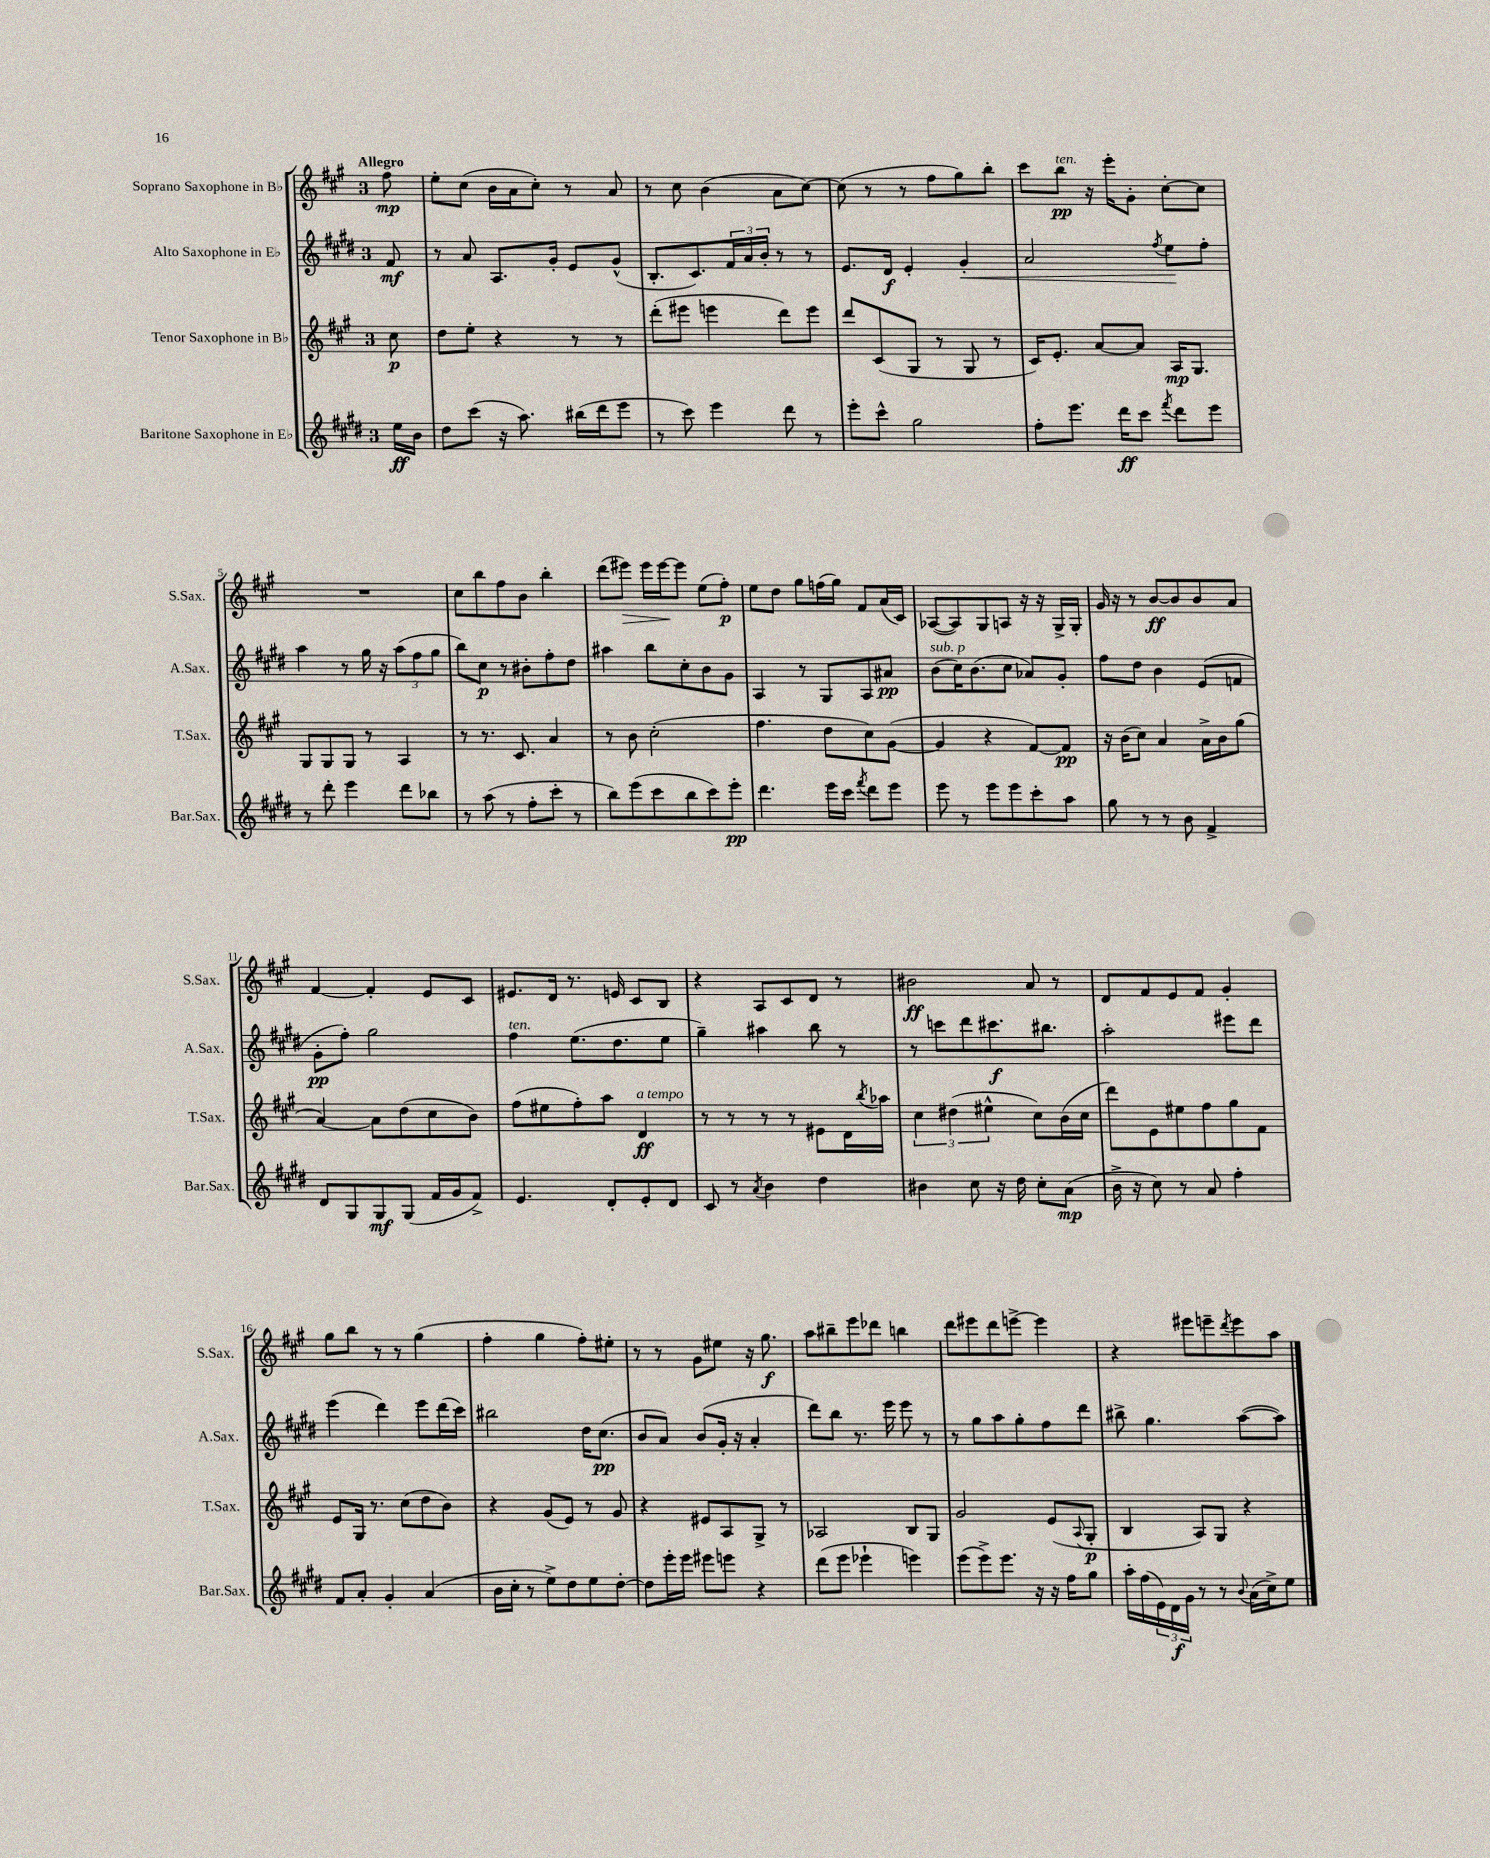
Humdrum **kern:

**kern	**dynam	**kern	**dynam	**kern	**dynam	**kern	**dynam
*part4	*part4	*part3	*part3	*part2	*part2	*part1	*part1
*staff4	*staff4	*staff3	*staff3	*staff2	*staff2	*staff1	*staff1
*I"Baritone Saxophone in E♭	*	*I"Tenor Saxophone in B♭	*	*I"Alto Saxophone in E♭	*	*I"Soprano Saxophone in B♭	*
*I'Bar.Sax.	*	*I'T.Sax.	*	*I'A.Sax.	*	*I'S.Sax.	*
*clefG2	*	*clefG2	*	*clefG2	*	*clefG2	*
*k[f#c#g#d#]	*	*k[f#c#g#]	*	*k[f#c#g#d#]	*	*k[f#c#g#]	*
*M3/4	*	*M3/4	*	*M3/4	*	*M3/4	*
=	=	=	=	=	=	=	=
!	!	!	!	!	!	!LO:TX:a:B:t=Allegro	!
16ee\LL	ff	8cc#\	p	8f#/	mf	8ff#\	mp
16b\JJ	.	.	.	.	.	.	.
=1	=1	=1	=1	=1	=1	=1	=1
8dd#\L	.	8dd\L	.	8r	.	8ee'\L	.
(8ccc#\J	.	8ee'\J	.	8a/	.	(8cc#\J	.
16r	.	4r	.	8.A/L	.	16b\LL	.
8.aa\)	.	.	.	.	.	16a\J	.
.	.	.	.	.	.	8cc#'\J)	.
.	.	.	.	16g#'/Jk	.	.	.
(16bb#X\LL	.	8r	.	8e/L	.	8r	.
16ddd#\J	.	.	.	.	.	.	.
8eee\J	.	8r	.	(8g#^^/J	.	8a/	.
=2	=2	=2	=2	=2	=2	=2	=2
8r	.	(8ddd'\L	.	8.B'/L	.	8r	.
8ccc#\)	.	8eee#X\J	.	.	.	8cc#\	.
.	.	.	.	8.c#/)	.	.	.
4eee\	.	4eeen\	.	.	.	(4b\	.
.	.	.	.	24f#/L	.	.	.
.	.	.	.	24a/	.	.	.
.	.	.	.	24b'/JJ	.	.	.
8ddd#\	.	8ddd\L)	.	8r	.	8a\L	.
8r	.	8eee\J	.	8r	.	[8cc#\J)	.
=3	=3	=3	=3	=3	=3	=3	=3
8eee'\L	.	8ddd/L	.	8.e/L	.	(8cc#\]	.
8ccc#^^\J	.	(8c#/	.	.	.	8r	.
.	.	.	.	16d#/Jk	f	.	.
2gg#\	.	8G#/J	.	4e'/	.	8r	.
.	.	8r	.	.	.	8ff#\L	.
!	!	!	!	!	!LO:HP:b	!	!
.	.	8G#/	.	4g#'/	<	8gg#\)	.
.	.	8r	.	.	.	8bb'\J	.
=4	=4	=4	=4	=4	=4	=4	=4
8ff#'\L	.	16c#/KL)	.	2a/	.	8ccc#\L	.
.	.	8.e'/J	.	.	.	.	.
!	!	!	!	!	!	!LO:TX:a:i:t=ten.	!
8.eee\J	.	.	.	.	.	8bb\J	pp
.	.	[8a/L	.	.	.	16r	.
16ddd#\KL	ff	.	.	.	.	16eee'\KL	.
8ccc#\J	.	8a/J]	.	.	.	8g#'\J	.
8qfff#/	.	.	.	8qff#/	.	.	.
8ddd#\L	.	16A/KL	mp	8ee\L	.	[8cc#'\L	.
.	.	8.G#/J	.	.	.	.	.
8eee\J	.	.	.	8ff#'\J	[	8cc#\J]	.
!!LO:LB:g=z
=5	=5	=5	=5	=5	=5	=5	=5
8r	.	8G#/L	.	4aa\	.	2.r	.
8ddd#'\	.	8G#/	.	.	.	.	.
4eee\	.	8G#/J	.	8r	.	.	.
.	.	8r	.	16gg#\	.	.	.
.	.	.	.	16r	.	.	.
8ddd#\L	.	4A/	.	(12aa\L	.	.	.
.	.	.	.	12ff#\	.	.	.
8bb-X\J	.	.	.	.	.	.	.
.	.	.	.	12gg#\J	.	.	.
=6	=6	=6	=6	=6	=6	=6	=6
8r	.	8r	.	8bb\L)	.	8cc#\L	.
(8aa\	.	8.r	.	8cc#\J	p	8bb\	.
8r	.	.	.	8r	.	8ff#\	.
.	.	8.c#/	.	.	.	.	.
8ff#'\L	.	.	.	8b#X'\L	.	8b\J	.
8ccc#'\J	.	4a/	.	8ff#'\	.	4bb'\	.
8r	.	.	.	8dd#\J	.	.	.
=7	=7	=7	=7	=7	=7	=7	=7
8bb\L)	.	8r	.	4aa#X\	.	(8ddd\L	.
!	!	!	!	!	!	!	!LO:HP:b
(8eee\	.	8b\	.	.	.	8eee#X\J)	>
8ccc#\	.	(2cc#'\	.	8bb\L	.	16eee#\LL	.
.	.	.	.	.	.	[16eee#\J	.
8bb\	.	.	.	8cc#'\	.	8eee#\J]	]
8ccc#\)	.	.	.	8b\	.	(8ee\L	.
8eee'\J	pp	.	.	8g#\J	.	8ff#'\J)	p
=8	=8	=8	=8	=8	=8	=8	=8
4.ddd#\	.	4.ff#\	.	4A/	.	8ee\L	.
.	.	.	.	.	.	8dd\J	.
.	.	.	.	8r	.	8gg#\L	.
16eee\LL	.	8dd\L	.	8G#/L	.	(16ffn\L	.
16ccc#\JJ	.	.	.	.	.	16gg#\JJ)	.
8qfff#/	.	.	.	.	.	.	.
8ddd#\L	.	8cc#\)	.	8A/	.	8f#/L	.
8eee\J	.	([8g#\J	.	8a#X/J	pp	(16a/L	.
.	.	.	.	.	.	16c#/JJ)	.
=9	=9	=9	=9	=9	=9	=9	=9
!	!	!	!	!LO:TX:a:i:t=sub. p	!	!	!
8eee\	.	4g#/]	.	(8b\L	.	([8A-X/L	.
8r	.	.	.	16cc#\K)	.	8A-/])	.
.	.	.	.	(8.b\	.	.	.
8eee\L	.	4r	.	.	.	8G#/	.
8eee\	.	.	.	8cc#\J	.	8An/J	.
8ccc#'\	.	[8f#/L)	.	8a-X/L)	.	16r	.
.	.	.	.	.	.	16r	.
8aa\J	.	8f#/J]	pp	8g#'/J	.	16G#^/LL	.
.	.	.	.	.	.	16G#'/JJ	.
=10	=10	=10	=10	=10	=10	=10	=10
8gg#\	.	16r	.	8ff#\L	.	16g#/	.
.	.	(16b\KL	.	.	.	16r	.
8r	.	8cc#\J)	.	8dd#\J	.	8r	.
8r	.	4a/	.	4b\	.	[8b/L	ff
8b\	.	.	.	.	.	8b/]	.
4f#^/	.	16a^\LL	.	(8e/L	.	8b/	.
.	.	16b\J	.	.	.	.	.
.	.	(8gg#\J	.	8fn/J	.	8a/J	.
!!LO:LB:g=z
=11	=11	=11	=11	=11	=11	=11	=11
8d#/L	.	[4a/)	.	8g#'\L	pp	[4f#/	.
8G#/	.	.	.	8ff#'\J)	.	.	.
8G#/	mf	8a\L]	.	2gg#\	.	4f#'/]	.
(8G#/J	.	(8dd\	.	.	.	.	.
16f#/LL	.	8cc#\	.	.	.	8e/L	.
16g#/J	.	.	.	.	.	.	.
8f#^/J)	.	8b\J)	.	.	.	8c#/J	.
=12	=12	=12	=12	=12	=12	=12	=12
!	!	!	!	!LO:TX:a:i:t=ten.	!	!	!
4.e/	.	(8ff#\L	.	4ff#\	.	8.e#X/L	.
.	.	8ee#X\	.	.	.	.	.
.	.	.	.	.	.	16d/Jk	.
.	.	8ff#'\)	.	(8.ee\L	.	8.r	.
8d#'/L	.	8aa\J	.	.	.	.	.
.	.	.	.	8.dd#\	.	16en/	.
!	!	!LO:TX:a:i:t=a tempo	!	!	!	!	!
8e'/	.	4d/	ff	.	.	8c#/L	.
8d#/J	.	.	.	8ee\J	.	8B/J	.
=13	=13	=13	=13	=13	=13	=13	=13
8c#/	.	8r	.	4gg#~\)	.	4r	.
8r	.	8r	.	.	.	.	.
8qa/	.	.	.	.	.	.	.
4b\	.	8r	.	4aa#X\	.	8A/L	.
.	.	8r	.	.	.	8c#/	.
4dd#\	.	8e#X\L	.	8bb\	.	8d/J	.
.	.	16d\L	.	8r	.	8r	.
.	.	8qbb/	.	.	.	.	.
.	.	16aa-X\JJ	.	.	.	.	.
=14	=14	=14	=14	=14	=14	=14	=14
4b#X\	.	6cc#\	.	8r	.	2b#X\	ff
.	.	.	.	8cccn\L	.	.	.
.	.	(6dd#X\	.	.	.	.	.
8cc#\	.	.	.	8ddd#\	.	.	.
.	.	6ee#X^^\	.	.	.	.	.
16r	.	.	.	8.ccc#X\	f	.	.
16dd#\	.	.	.	.	.	.	.
8cc#'\L	.	8cc#\L)	.	.	.	8a/	.
.	.	.	.	8.bb#X\J	.	.	.
(8a\J	mp	(16b\L	.	.	.	8r	.
.	.	16cc#\JJ	.	.	.	.	.
=15	=15	=15	=15	=15	=15	=15	=15
16b^\	.	8ddd\L)	.	2aa'\	.	8d/L	.
16r	.	.	.	.	.	.	.
8cc#\)	.	8e\	.	.	.	8f#/	.
8r	.	8ee#X\	.	.	.	8e/	.
8a/	.	8ff#\	.	.	.	8f#/J	.
4ff#'\	.	8gg#\	.	8eee#X\L	.	4g#'/	.
.	.	8f#\J	.	8ddd#\J	.	.	.
!!LO:LB:g=z
=16	=16	=16	=16	=16	=16	=16	=16
8f#/L	.	8e/L	.	(4eee\	.	8gg#\L	.
8a'/J	.	16G#/Jk	.	.	.	8bb\J	.
.	.	8.r	.	.	.	.	.
4g#'/	.	.	.	4ddd#\)	.	8r	.
.	.	(8cc#\L	.	.	.	8r	.
(4a/	.	8dd\	.	8eee\L	.	(4gg#\	.
.	.	8b\J)	.	(16ddd#\L	.	.	.
.	.	.	.	16ccc#\JJ)	.	.	.
=17	=17	=17	=17	=17	=17	=17	=17
16b\LL	.	4r	.	2bb#X\	.	4ff#'\	.
16cc#'\JJ	.	.	.	.	.	.	.
8r	.	.	.	.	.	.	.
8ee^\L)	.	(8g#/L	.	.	.	4gg#\	.
8dd#\	.	8e/J)	.	.	.	.	.
8ee\	.	8r	.	16dd#\KL	.	8ff#'\L)	.
.	.	.	.	(8.cc#\J	pp	.	.
[8dd#'\J	.	8g#/	.	.	.	8ee#X'\J	.
=18	=18	=18	=18	=18	=18	=18	=18
8dd#\L]	.	4r	.	8b/L	.	8r	.
16eee'\L	.	.	.	8a/J)	.	8r	.
16eee\JJ	.	.	.	.	.	.	.
8eee#X\L	.	8e#X/L	.	(8b/L	.	8g#\L	.
8eeen\J	.	8A/	.	16g#'/Jk	.	8ee#X\J	.
.	.	.	.	16r	.	.	.
4r	.	8G#^/J	.	4a'/	.	16r	.
.	.	.	.	.	.	8.gg#\	f
.	.	8r	.	.	.	.	.
=19	=19	=19	=19	=19	=19	=19	=19
(8ddd#\L	.	2A-X/	.	8ddd#\L)	.	8aa\L	.
8eee\J	.	.	.	8bb\J	.	8bb#X~\	.
4eee-X`\	.	.	.	8.r	.	8eee\	.
.	.	.	.	.	.	8ddd-X\J	.
.	.	.	.	16eee\	.	.	.
4eeen\)	.	8B/L	.	8eee\	.	4bbn\	.
.	.	8G#/J	.	8r	.	.	.
=20	=20	=20	=20	=20	=20	=20	=20
(8eee\L	.	2g#/	.	8r	.	8ddd\L	.
8eee^\)	.	.	.	8gg#\L	.	8eee#X\	.
8.eee\J	.	.	.	8aa\	.	8ddd\	.
.	.	.	.	8gg#'\	.	[8eeen^\J	.
16r	.	.	.	.	.	.	.
16r	.	(8e/L	.	8ff#\	.	4eee\]	.
16ff#\KL	.	.	.	.	.	.	.
.	.	8qqA/	.	.	.	.	.
8gg#\J	.	8G#'/J	p	8ddd#\J	.	.	.
=21	=21	=21	=21	=21	=21	=21	=21
16aa'\LL	.	4B/	.	8bb#X^\	.	4r	.
(16ff#\	.	.	.	.	.	.	.
24e\)	.	.	.	4.gg#\	.	.	.
24d#\	f	.	.	.	.	.	.
24g#\JJ	.	.	.	.	.	.	.
8r	.	8A/L)	.	.	.	8eee#X\L	.
8r	.	8G#/J	.	.	.	8eeen~\	.
8qqb/	.	.	.	.	.	8qddd/	.
(16a\LL	.	4r	.	([8aa\L	.	8eee\	.
16cc#^\J)	.	.	.	.	.	.	.
8ee\J	.	.	.	8aa\J])	.	8aa\J	.
==	==	==	==	==	==	==	==
*-	*-	*-	*-	*-	*-	*-	*-
